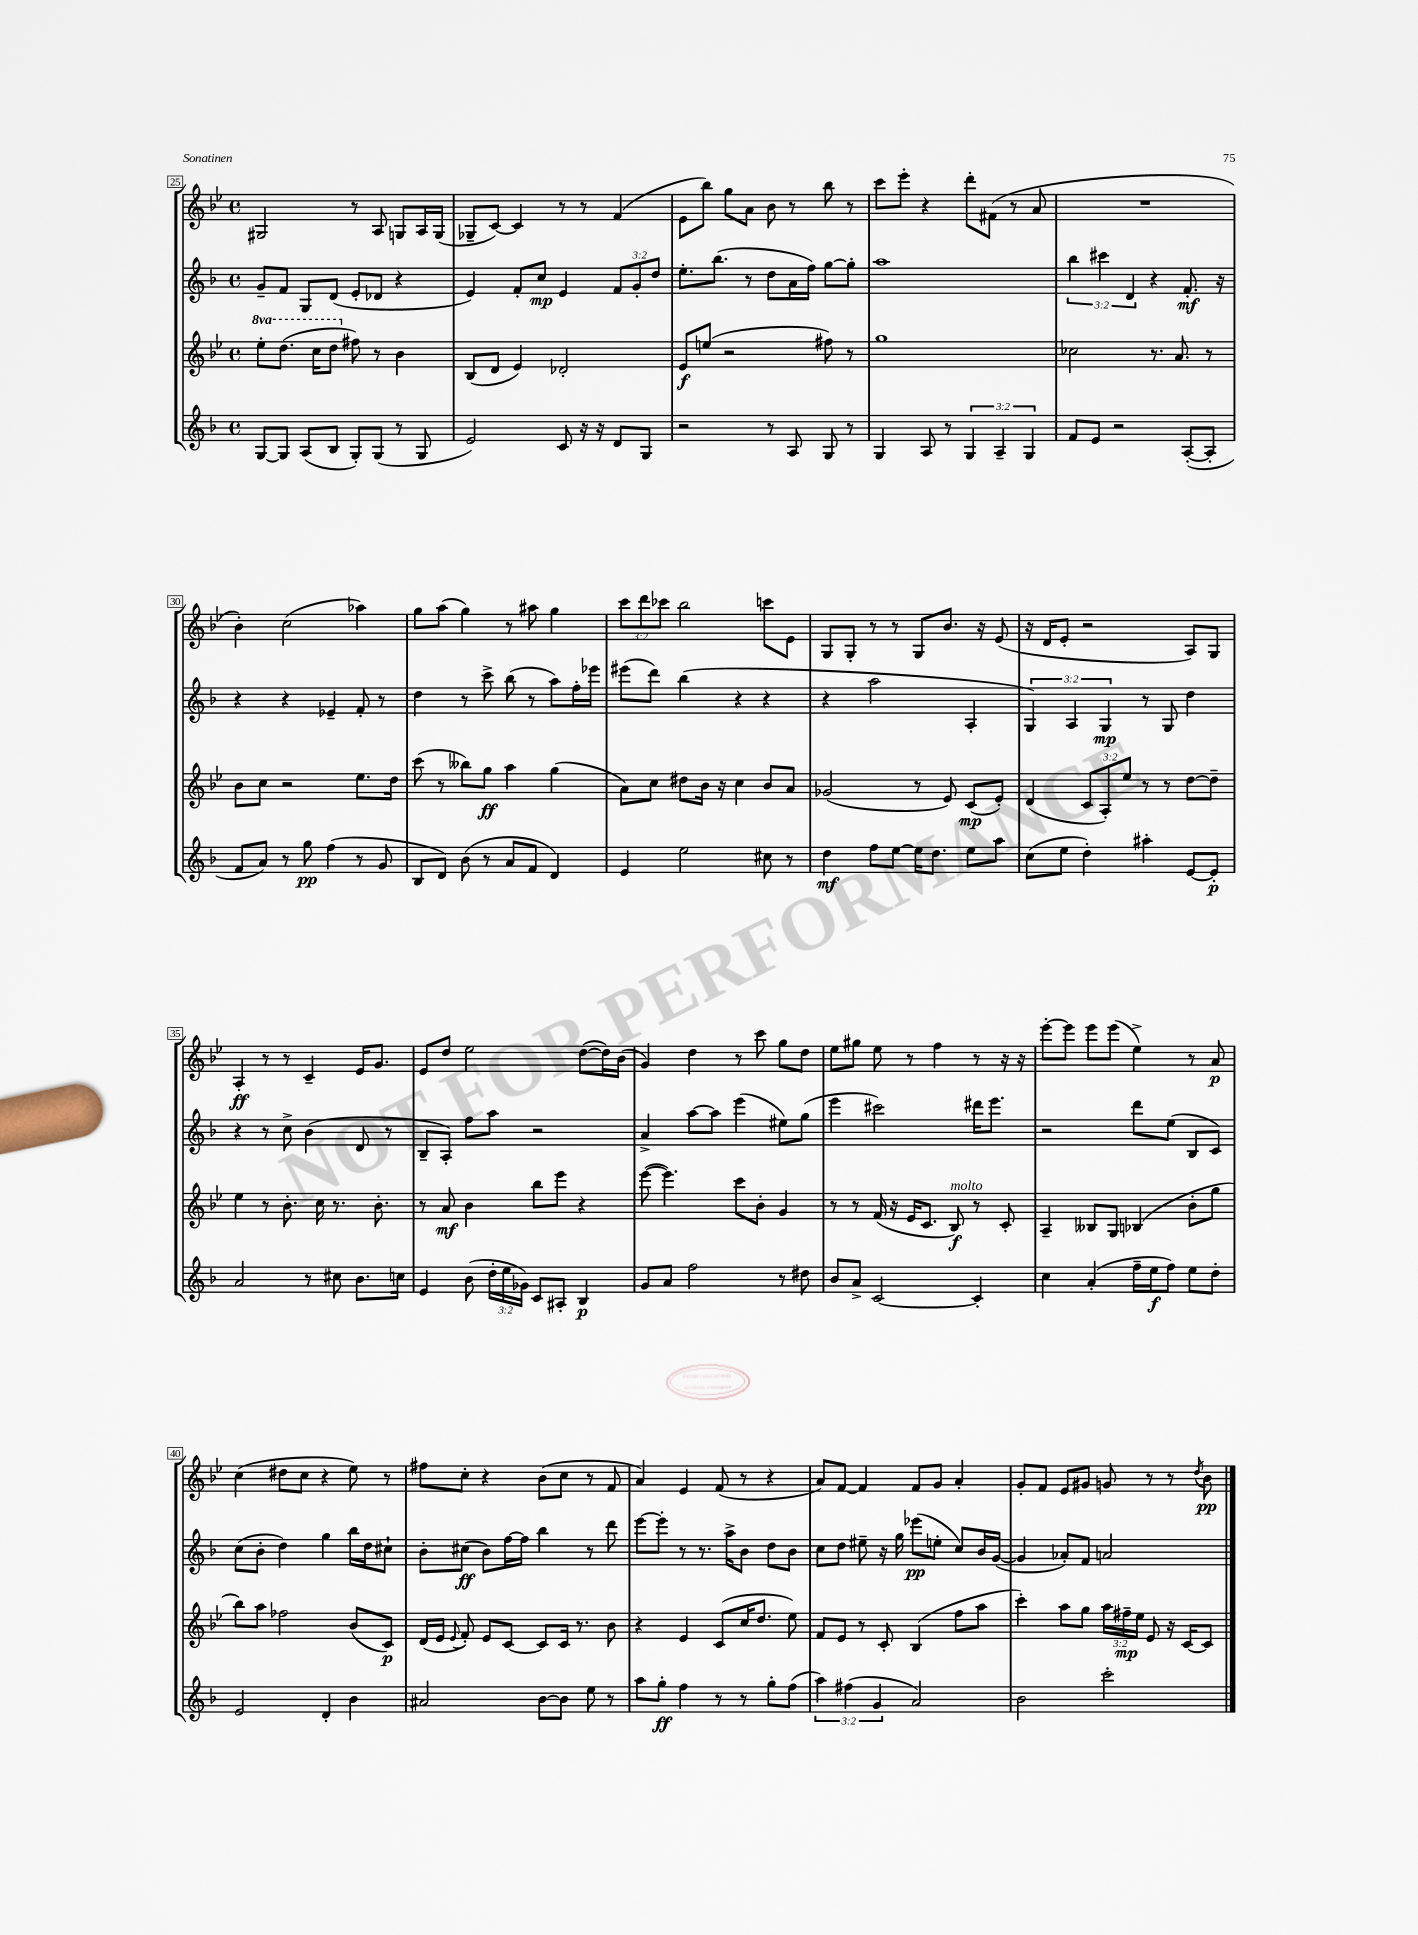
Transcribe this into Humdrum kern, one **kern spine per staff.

**kern	**kern	**kern	**kern
*staff4	*staff3	*staff2	*staff1
*clefG2	*clefG2	*clefG2	*clefG2
*k[b-]	*k[b-e-]	*k[b-]	*k[b-e-]
*M4/4	*M4/4	*M4/4	*M4/4
*met(c)	*met(c)	*met(c)	*met(c)
[8G	8eee-'	8g~	2G#
8G]	(8.ddd	8f	.
(8A	.	8G	.
.	16ccc	.	.
8B-	8ddd	(8d	.
8G')	8ff#)	8e'	8r
(8G	8r	8d-	8A
8r	4b-	4r	8G
8G	.	.	16A
.	.	.	(16G
=	=	=	=
2e)	(8B-	4e)	8G-~
.	8d	.	[8c)
.	4e-)	8f'	4c]
.	.	8cc	.
8c	2d-'	4e	8r
16r	.	.	8r
16r	.	.	.
8d	.	12f	(4f
.	.	12g'	.
8G	.	.	.
.	.	12dd	.
=	=	=	=
2r	8e-	8.ee'	8e-
.	(8ee	.	8bb-)
.	.	(8.bb-	.
.	2r	.	8gg
.	.	8r	8a
8r	.	8dd	8b-
8A	.	16a	8r
.	.	16ff)	.
8G	8ff#)	[8gg	8bb-
8r	8r	8gg']	8r
=	=	=	=
4G	1gg	1aa	8ccc
.	.	.	8eee-'
8A	.	.	4r
8r	.	.	.
6G	.	.	8ddd'
.	.	.	(8f#
6A~	.	.	.
.	.	.	8r
6G	.	.	.
.	.	.	8a
=	=	=	=
8f	2cc-	6bb-	1r
8e	.	.	.
.	.	6ccc#	.
2r	.	.	.
.	.	6d	.
.	8.r	4r	.
.	8.a	.	.
([8A'	.	8.f'	.
8A']	8r	.	.
.	.	16r	.
=	=	=	=
8f	8b-	4r	4b-')
8a)	8cc	.	.
8r	2r	4r	(2cc
8gg	.	.	.
(4ff	.	4e-~	.
8r	8.ee-	8f'	4aa-)
8g	.	8r	.
.	16dd	.	.
=	=	=	=
8B-	(8ccc	4dd	8gg
8d)	8r	.	(8aa
(8b-	8bb--)	8r	4gg)
8r	8gg	8ccc^	.
8a	4aa	(8bb-	8r
8f	.	8r	8aa#
4d)	(4gg	8aa)	4gg
.	.	16ff'	.
.	.	16eee-	.
=	=	=	=
4e	8a)	(8eee#	12ccc
.	.	.	12ddd
.	8cc	8ddd)	.
.	.	.	12ccc-
2ee	8dd#	(4bb-	2bb-
.	16b-	.	.
.	16r	.	.
.	4cc	4r	.
8cc#	8b-	4r	8ccc
8r	8a	.	8e-
=	=	=	=
4dd	(2g-	4r	8G
.	.	.	8G'
8ff	.	2aa	8r
[8ee	.	.	8r
16ee]	8r	.	8G
8.dd	.	.	.
.	8e-)	.	8.b-
8ee	(8c	4A'	.
.	.	.	16r
8aa	8e-')	.	(8e-
=	=	=	=
(8cc	(4d	6G)	16r
.	.	.	16d
8ee	.	.	8e-'
.	.	6A	.
4dd')	12c	.	2r
.	12A')	6G	.
.	12ee-	.	.
4aa#'	8r	8r	.
.	8r	8G	.
[8e	[8dd	4dd	8A)
8e']	8dd~]	.	8G
=	=	=	=
2a	4ee-	4r	4A'
.	8r	8r	8r
.	8.b-'	8cc^	8r
8r	.	(4b-	4c~
.	16cc	.	.
8cc#	8.r	.	.
8.b-	.	8d	16e-
.	8.b-'	.	8.g
.	.	8r	.
16cc	.	.	.
=	=	=	=
4e	8r	8B-~	8e-
.	8a	8A')	8dd
(8b-	4b-	8ff	2ee-
24dd'	.	8aa	.
24ee	.	.	.
24g-)	.	.	.
8c	8bb-	2r	.
8A#'	8eee-	.	.
4B-	4r	.	([8dd
.	.	.	16dd])
.	.	.	(16b-
=	=	=	=
8g	([8eee-	4a^	4g)
8a	4.eee-])	.	.
2ff	.	[8aa	4dd
.	.	8aa]	.
.	8ccc	(4eee	8r
.	8b-'	.	8ccc
8r	4g	8ee#)	8gg
8dd#	.	(8gg	8dd
=	=	=	=
8b-	8r	4eee	8ee-
8a^	8r	.	8gg#
[2c	(16f	2ccc#)	8ee-
.	16r	.	.
.	16e-	.	8r
.	8.c	.	.
.	.	.	4ff
.	8B-)	.	.
4c']	8r	16ddd#	8r
.	.	8.eee	.
.	8c'	.	16r
.	.	.	16r
=	=	=	=
4cc	4A~	2r	[8eee-'
.	.	.	8eee-]
(4a'	8B--	.	8eee-
.	8G	.	(8eee-
16ff~	(4B-	8ddd	4ee-^)
16ee	.	.	.
8ff)	.	(8ee	.
8ee	8b-'	8B-	8r
8dd'	8gg	8c)	8a
=	=	=	=
2e	8bb-)	(8cc	(4cc
.	8aa	8b-'	.
.	2ff-	4dd)	8dd#
.	.	.	8cc
4d'	.	4gg	4r
4b-	(8b-	16bb-	8ee-)
.	.	16dd	.
.	8c)	8cc#`	8r
=	=	=	=
2a#	(16d	8b-'	8ff#
.	16e-	.	.
.	8qqe-	.	.
.	8f')	(8cc#	8cc'
.	8e-	8b-)	4r
.	[8c	[16ff	.
.	.	16ff]	.
[8b-	8c]	4bb-	(8b-
8b-]	16c	.	8cc
.	8.r	.	.
8ee	.	8r	8r
8r	8b-	8ddd	8f
=	=	=	=
8aa	4r	[8eee	4a)
8gg'	.	8eee']	.
4ff	4e-	8r	4e-
.	.	8.r	.
8r	(8c	.	(8f
.	.	16aa^	.
8r	16cc	8b-	8r
.	8.dd	.	.
8gg'	.	8dd	4r
(8ff	8ee-)	8b-	.
=	=	=	=
6aa)	8f	8cc	8a)
.	8e-	8dd	[8f
(6ff#	.	.	.
.	8r	8ee#~	4f]
6g	.	.	.
.	8c'	16r	.
.	.	16gg	.
2a)	(4B-	(8eee-	8f
.	.	8ee'	8g
.	8ff	8cc)	4a'
.	8aa	16b-	.
.	.	([16g	.
=	=	=	=
2b-	4ccc')	4g]	8g'
.	.	.	8f
.	8aa	8a-')	8e-
.	8gg	8f	8g#
2ccc'	24aa	2a	8g
.	24ff#~	.	.
.	24ee-	.	.
.	8e-	.	8r
.	16r	.	8r
.	[16c	.	.
.	.	.	8qdd
.	8c]	.	8b-
==	==	==	==
*-	*-	*-	*-
